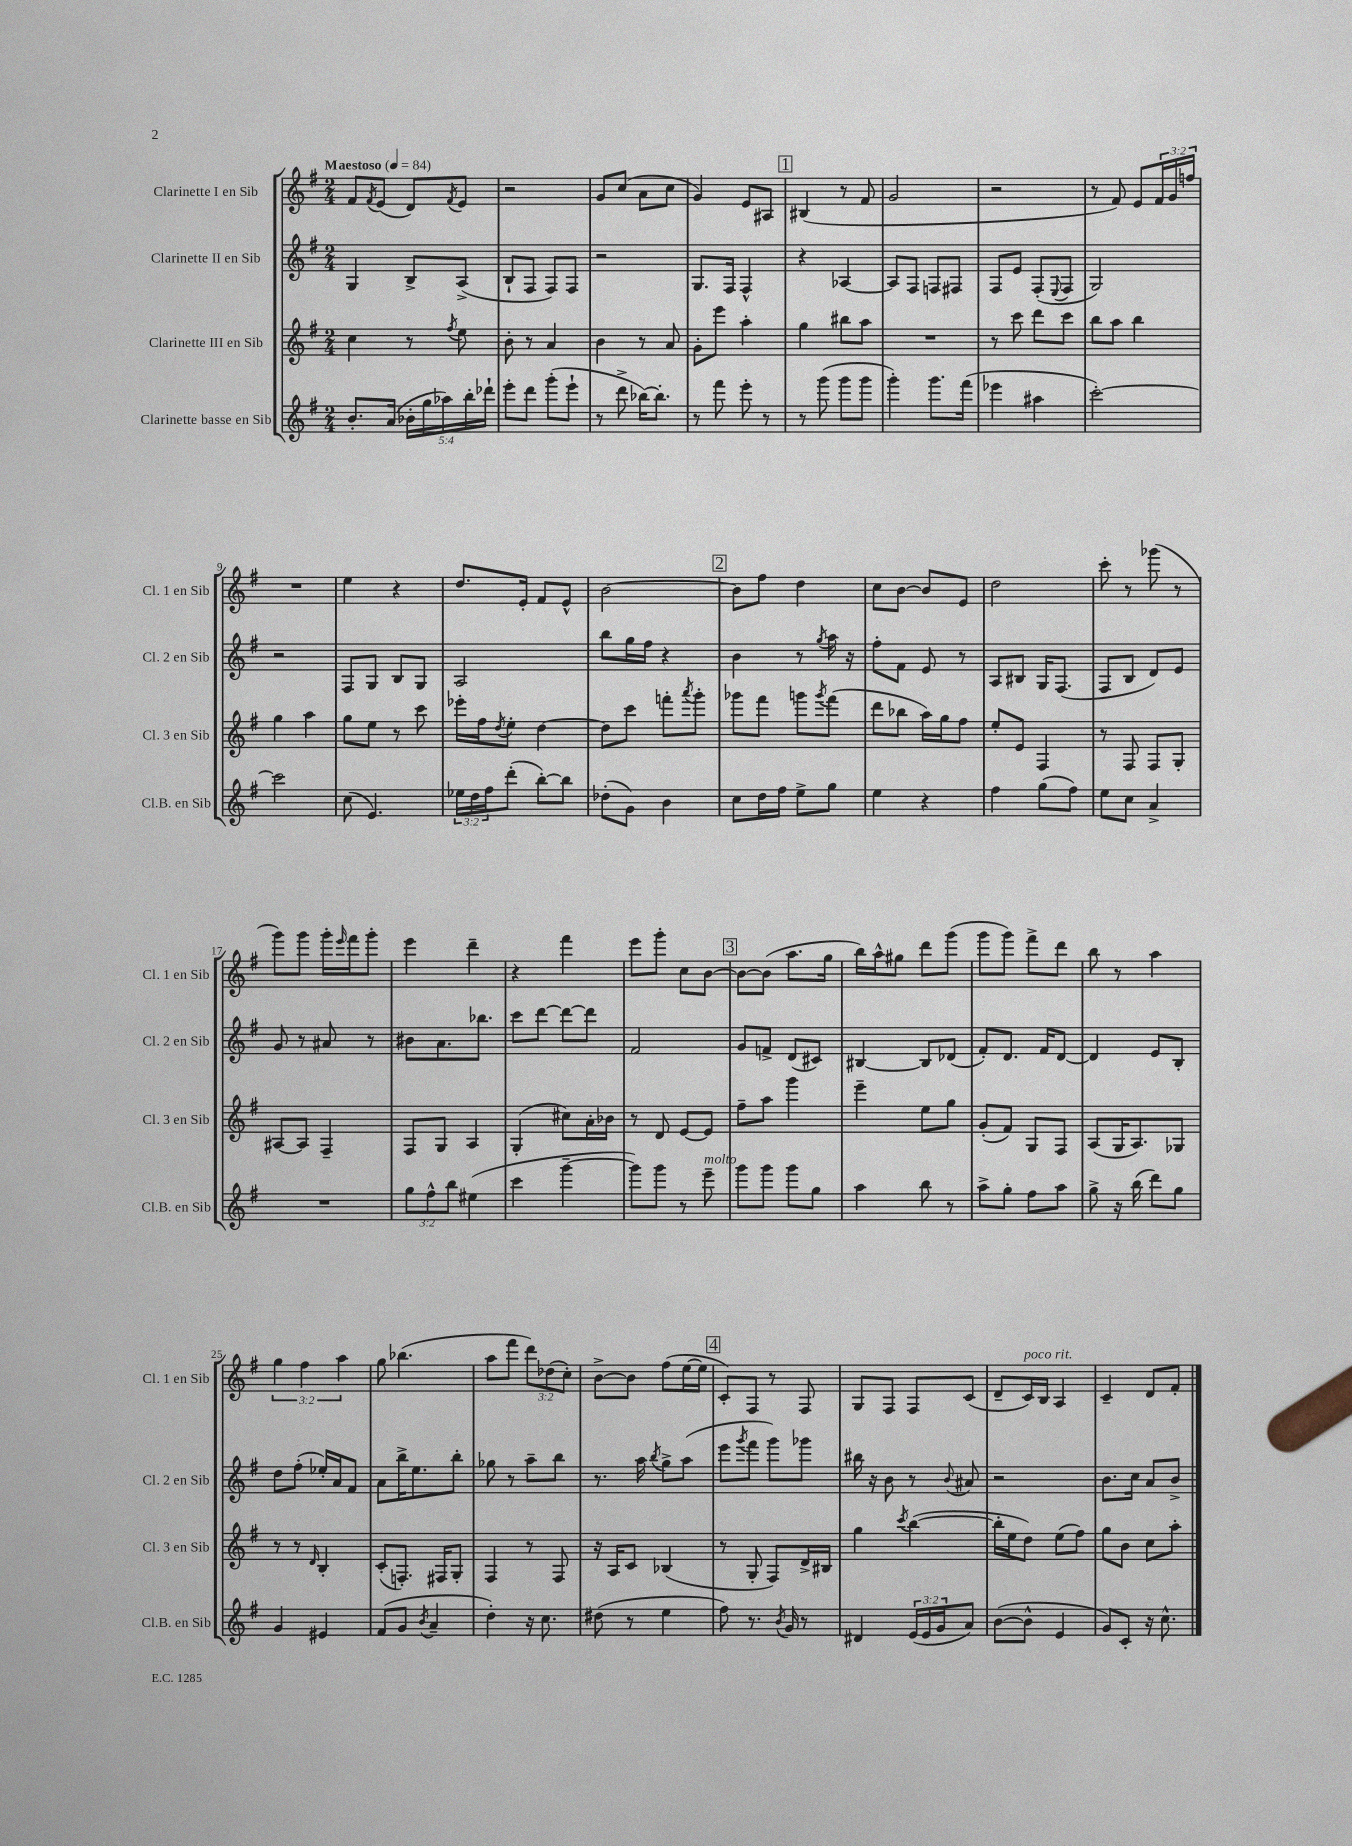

**kern	**kern	**kern	**kern
*part4	*part3	*part2	*part1
*staff4	*staff3	*staff2	*staff1
*I"Clarinette basse en Sib	*I"Clarinette III en Sib	*I"Clarinette II en Sib	*I"Clarinette I en Sib
*I'Cl.B. en Sib	*I'Cl. 3 en Sib	*I'Cl. 2 en Sib	*I'Cl. 1 en Sib
*clefG2	*clefG2	*clefG2	*clefG2
*k[f#]	*k[f#]	*k[f#]	*k[f#]
*M2/4	*M2/4	*M2/4	*M2/4
*MM84	*MM84	*MM84	*MM84
=1	=1	=1	=1
!	!	!	!LO:TX:a:B:t=Maestoso
8.b'/L	4cc\	4G/	8f#/L
.	.	.	8qf#/
.	.	.	(8e/J
(16a/Jk	.	.	.
20b-X'\LL	8r	8B^/L	8d/L)
20gg\	.	.	.
20aa-X\)	.	.	.
.	8qff#/	.	8qf#/
.	8ee\	(8A^/J	8e/J
20bb'\	.	.	.
20ddd-X`\JJ	.	.	.
=2	=2	=2	=2
8eee'\L	8b'\	8B`/L	2r
8ddd\J	8r	8F#/J	.
(8ggg'\L	4a/	8F#/L)	.
8eee`\J	.	8F#/J	.
=3	=3	=3	=3
8r	4b\	2r	8g/L
8ddd^\	.	.	(8cc/J
[16bb-X\KL)	8r	.	8a\L
8.bb-'\J]	.	.	.
.	8a/	.	8cc\J
=4	=4	=4	=4
8r	8g'\L	8.G/L	4g/)
8fff#\	8eee\J	.	.
.	.	16F#/Jk	.
8eee'\	4aa'\	4F#^^/	8e/L
8r	.	.	8A#X/J
!!LO:REH:place=s1:t=1
=5	=5	=5	=5
8r	4gg\	4r	(4B#X/
(8ggg\	.	.	.
8ggg\L	8bb#X\L	[4A-X/	8r
8ggg\J	8aa\J	.	8f#/
=6	=6	=6	=6
4ggg'\)	2r	8A-/L]	2g/
.	.	8F#/J	.
8.ggg\L	.	8Fn/L	.
.	.	8F#X/J	.
(16fff#\Jk	.	.	.
=7	=7	=7	=7
4eee-X\	8r	8F#/L	2r
.	8ccc\	8e/J	.
4aa#X\	8ddd\L	(8F#'/L	.
.	.	8qqE/	.
.	8ccc\J	8F#/J	.
=8	=8	=8	=8
[2ccc'\)	8bb\L	2G/)	8r
.	8aa\J	.	8f#/)
.	4bb\	.	8e/L
.	.	.	24f#/L
.	.	.	24g/
.	.	.	24ffn/JJ
!!LO:LB:g=z
=9	=9	=9	=9
2ccc\]	4gg\	2r	2r
.	4aa\	.	.
=10	=10	=10	=10
(8cc\	8gg\L	8F#/L	4ee\
4.e/)	8ee\J	8G/J	.
.	8r	8B/L	4r
.	8ccc\	8G/J	.
=11	=11	=11	=11
24ee-X\LL	16eee-X'\LL	2A/	8.dd/L
24dd\	.	.	.
.	16ff#\J	.	.
24ff#\J	.	.	.
.	8qdd/	.	.
(8ddd'\J	8ee'\J	.	.
.	.	.	16e'/Jk
[8bb'\L)	[4dd\	.	8f#/L
8bb\J]	.	.	8e^^/J
=12	=12	=12	=12
(8dd-X'\L	8dd\L]	8bb\L	[2b\
8g\J)	8ccc\J	16gg\L	.
.	.	16ff#\JJ	.
4b\	8fffn'\L	4r	.
.	8qaaa/	.	.
.	8ggg'\J	.	.
!!LO:REH:place=s1:t=2
=13	=13	=13	=13
8cc\L	8ggg-X\L	4b\	8b\L]
16dd\L	8fff#\J	.	8ff#\J
16ff#\JJ	.	.	.
8ee^\L	8gggn\L	8r	4dd\
.	8qggg/	8qgg/	.
8gg\J	(8fff#\J	16aa\	.
.	.	16r	.
=14	=14	=14	=14
4ee\	8ddd\L	8ff#'\L	8cc\L
.	8bb-X\J	8f#\J	[8b\J
4r	16aa\LL)	8e/	8b/L]
.	16gg\J	.	.
.	8ff#\J	8r	8e/J
=15	=15	=15	=15
4ff#\	8ee'/L	8A/L	2dd\
.	8e/J	8B#X/J	.
(8gg\L	4F#/	16G/KL	.
.	.	(8.F#/J	.
8ff#\J)	.	.	.
=16	=16	=16	=16
8ee\L	8r	8F#/L	8ccc'\
8cc\J	8F#/	8B/J	8r
4a^/	8F#/L	8d/L)	(8ggg-X\
.	8G'/J	8e/J	8r
!!LO:LB:g=z
=17	=17	=17	=17
2r	[8A#X/L	8g/	8ggg\L)
.	8A#/J]	8r	8ggg\J
.	4F#~/	8a#X/	16ggg'\LL
.	.	.	16qqeee/
.	.	.	16fff#\J
.	.	8r	8ggg'\J
=18	=18	=18	=18
12gg\L	8F#/L	8b#X\L	4eee\
12ff#^^\	.	.	.
.	8G/J	8.a\	.
12bb\J	.	.	.
(4ee#X\	4A/	.	4ddd~\
.	.	8.bb-X\J	.
=19	=19	=19	=19
4ccc\	(4G'/	8ccc\L	4r
.	.	[8ddd\J	.
[4ggg~\	8cc#X\L)	8ddd\L_	4fff#\
.	16a'\L	8ddd\J]	.
.	16b-X\JJ	.	.
=20	=20	=20	=20
8ggg\L])	8r	2f#/	8eee\L
8ggg\J	8d/	.	8ggg'\J
8r	[8e/L	.	8cc\L
!LO:TX:a:i:t=molto	!	!	!
8eee~\	8e/J]	.	[8b\J
!!LO:REH:place=s1:t=3
=21	=21	=21	=21
8ggg\L	8ff#~\L	8g/L	8b\L_
8ggg\J	8aa\J	8fn^/J	(8b\J]
8ggg\L	4ggg\	(8d/L	8.aa\L
8gg\J	.	8c#X/J)	.
.	.	.	16gg\Jk
=22	=22	=22	=22
4aa\	4eee~\	[4B#X/	16bb\LL)
.	.	.	16aa^^\J
.	.	.	8gg#X\J
8bb\	8ee\L	8B#/L]	8ddd\L
8r	8gg\J	(8d-X/J	(8ggg\J
=23	=23	=23	=23
8aa^\L	(8g'/L	8f#'/L)	8ggg\L
8gg'\J	8f#/J)	8.d/J	8ggg\J)
8ff#\L	8G/L	.	8fff#^\L
.	.	16f#/KL	.
8aa\J	8F#/J	[8d/J	8ddd\J
=24	=24	=24	=24
8gg^\	(8A/L	4d/]	8bb\
16r	16G/K	.	8r
(16bb\	8.A/)	.	.
8ddd\L)	.	8e/L	4aa\
8gg\J	8G-X/J	8B'/J	.
!!LO:LB:g=z
=25	=25	=25	=25
4g/	8r	8dd\L	6gg\
.	8r	(8ff#'\J	.
.	.	.	6ff#\
.	16qqd/	.	.
4e#X/	4B'/	16ee-X'/LL)	.
.	.	16a/J	.
.	.	.	6aa\
.	.	8f#/J	.
=26	=26	=26	=26
(8f#/L	(8c'/L	8a\L	8gg\
8g/J	8.Fn'/J)	16bb^\K	(4.bb-X\
.	.	8.ee\	.
8qb/	.	.	.
4a~/	.	.	.
.	16F#X/KL	.	.
.	8G'/J	8bb'\J	.
=27	=27	=27	=27
4dd'\)	4F#/	8gg-X\	8aa\L
.	.	8r	8fff#\J
16r	8r	8aa~\L	12ddd\L)
8.cc\	.	.	.
.	.	.	(12dd-X\
.	8F#/	8bb\J	.
.	.	.	12cc'\J)
=28	=28	=28	=28
(8dd#X\	16r	8.r	[8b^\L
.	16A/KL	.	.
8r	8c/J	.	8b\J]
.	.	16aa\	.
.	.	8qbb/	.
4ee\	(4B-X/	8gg^\L	(8ff#\L
.	.	(8aa\J	[16ee\L
.	.	.	16ee\JJ]
!!LO:REH:place=s1:t=4
=29	=29	=29	=29
8ff#\)	8r	8eee\L	8c'/L)
.	.	8qggg/	.
8.r	8G'/	8fff#\J	8F#/J
.	8F#/L)	8ggg\L)	8r
8qb/	.	.	.
16g/	.	.	.
8r	16d^/L	8ggg-X\J	8F#/
.	16B#X/JJ	.	.
=30	=30	=30	=30
4d#X/	4gg\	16bb#X\	8G/L
.	.	16r	.
.	.	8b\	8F#/J
.	8qccc/	.	.
(24e/LL	([4bb\	8r	8F#/L
24e/	.	.	.
24g/J	.	.	.
.	.	8qqb/	.
8a/J)	.	8a#X/	(8c/J
=31	=31	=31	=31
([8b\L	16bb'\LL]	2r	8d~/L
.	16ee\J	.	.
!	!	!	!LO:TX:a:i:t=poco rit.
8b^^\J]	8dd\J)	.	16c/L)
.	.	.	16B/JJ
4e/	(8ee\L	.	4A/
.	8ff#\J)	.	.
=32	=32	=32	=32
8g/L)	8gg\L	8.b\L	4c~/
8c'/J	8b\J	.	.
.	.	16cc\Jk	.
16r	8cc\L	8a/L	8d/L
8.cc^^\	.	.	.
.	8aa'\J	8b^/J	8f#'/J
==	==	==	==
*-	*-	*-	*-
